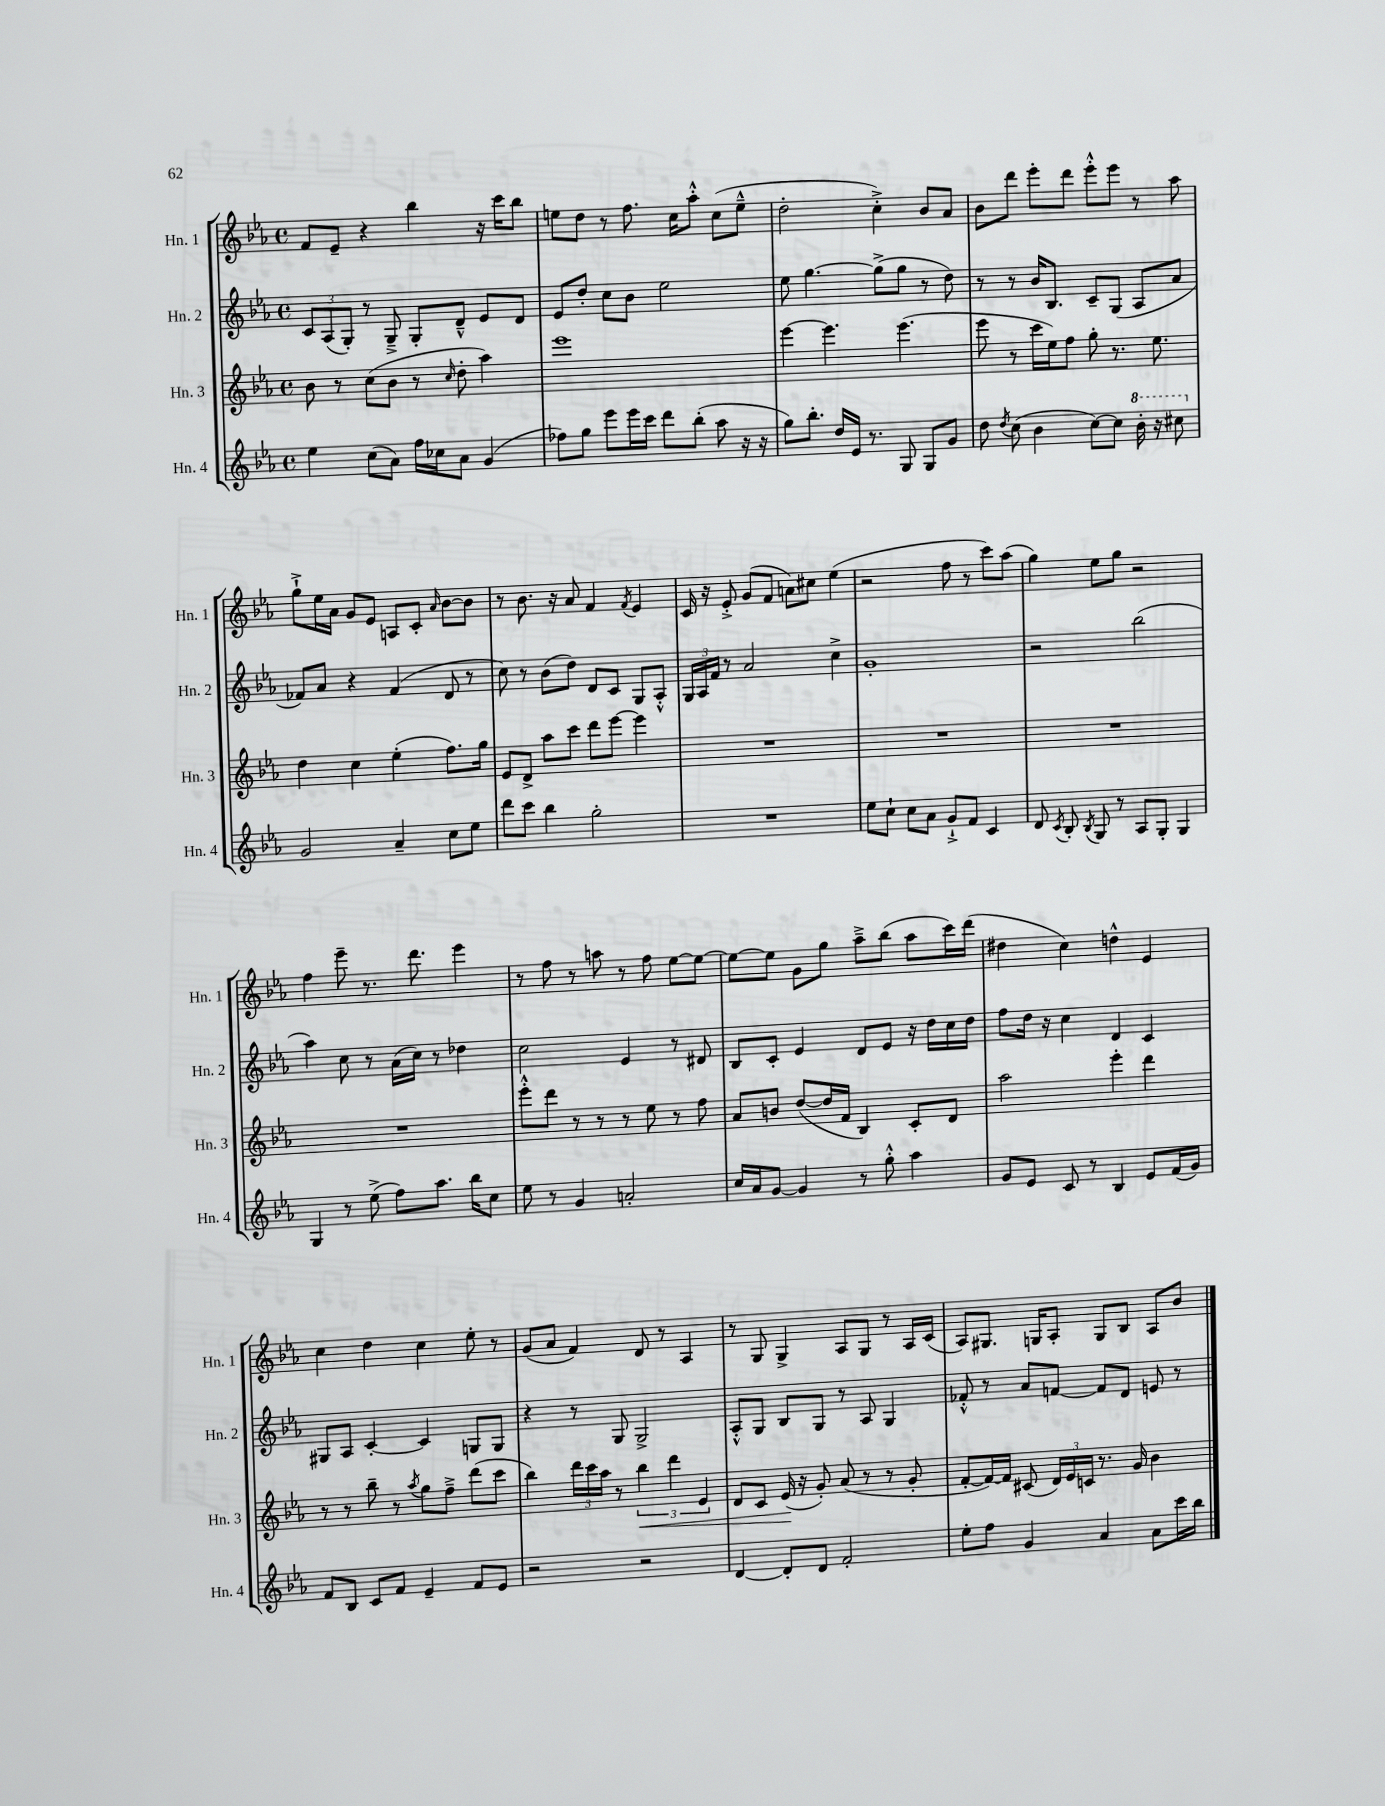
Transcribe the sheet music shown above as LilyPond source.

<<
\new StaffGroup <<
\new Staff = "s0" \with { instrumentName = "Hn. 1" shortInstrumentName = "Hn. 1" } {
    \clef treble \key ees \major \defaultTimeSignature \time 4/4
    \autoBeamOff f'8[ ees'8]-- r4 bes''4 r16 c'''16[ bes''8] |
    e''8[ d''8] r8 f''8. c''16[ aes''8]-.-^ c''8[( e''8]---^ |
    d''2-. c''4-.->) bes'8[ aes'8] |
    bes'8[ d'''8] ees'''8[-. d'''8] ees'''8[-.-^ ees'''8] r8 aes''8 |
    g''8[-!-> ees''16 aes'16] g'8[ ees'8] a8[ c'8]-. \grace { aes'16 } bes'8[~ bes'8] |
    r8 bes'8. r16 aes'8 f'4 \acciaccatura { f'8 } ees'4 |
    c'16 r16 ees'8-.-> g'8[( f'8] a'8[) cis''8] ees''4( |
    r2 f''8 r8 c'''8[) aes''8]( |
    g''4) ees''8[ g''8] r2 |
    f''4 ees'''8-- r8. d'''8. ees'''4 |
    r8 f''8 r8 a''8 r8 f''8 ees''8[~ ees''8]~ |
    ees''8[~ ees''8] g'8[ g''8] aes''8[---> bes''8]( aes''8[ c'''16) d'''16]( |
    dis''4 c''4) d''4-^ ees'4 |
    c''4 d''4 c''4 ees''8-. r8 |
    g'8[( aes'8] f'4) d'8 r8 aes4 |
    r8 g8 g4-> aes8[ g8] r8 aes16[ c'16]( |
    aes8[) gis8.] g16[ aes8]-. g8[ bes8] aes8[ bes'8] \bar "|." |
}
\new Staff = "s1" \with { instrumentName = "Hn. 2" shortInstrumentName = "Hn. 2" } {
    \clef treble \key ees \major \defaultTimeSignature \time 4/4
    \autoBeamOff \tuplet 3/2 { c'8[ aes8( g8]-.) } r8 g8---> g8[-. d'8]---^ ees'8[ d'8] |
    ees'8[ d''8]-. c''8[ bes'8] ees''2 |
    ees''8 g''4.~ g''8[->( g''8] r8 d''8) |
    r8 r8 bes'16[ bes8.] c'8[-- g8]( aes8[ aes'8] |
    fes'8[) aes'8] r4 fes'4( d'8 r8 |
    c''8) r8 bes'8[( d''8]) d'8[ c'8] g8[ aes8]-.-^ |
    \tuplet 3/2 { g16[ aes16 f'16] } r8 aes'2 c''4-> |
    g'1-. |
    r2 bes''2( |
    aes''4) c''8 r8 aes'16[( c''16]) r8 des''4 |
    c''2 ees'4 r8 dis'8 |
    bes8[ c'8]-. ees'4 d'8[ ees'8] r16 d''16[ c''16 d''16] |
    f''8[ d''16] r16 c''4 d'4 c'4 |
    gis8[ aes8] c'4~-. c'4 g8[ g8] |
    r4 r8 g8 g2-> |
    aes8[-.-^ g8] bes8[ g8] r8 aes8 g4 |
    fes'8-.-^ r8 aes'8[ f'8]~ f'8[ d'8] e'8 r8 \bar "|." |
}
\new Staff = "s2" \with { instrumentName = "Hn. 3" shortInstrumentName = "Hn. 3" } {
    \clef treble \key ees \major \defaultTimeSignature \time 4/4
    \autoBeamOff bes'8 r8 c''8[( bes'8] r8 \grace { c''16 } d''8-. aes''4) |
    ees'''1 |
    ees'''4~ ees'''4. ees'''4.( |
    ees'''8 r8 c'''16[ ees''16) f''8] g''8-. r8. ees''8. |
    d''4 c''4 ees''4-.( f''8.[) g''16] |
    ees'8[ d'8]-> aes''8[ c'''8] d'''8[ ees'''8]~ ees'''4 |
    R1 |
    R1 |
    R1 |
    R1 |
    ees'''8[-.-^ d'''8] r8 r8 r8 ees''8 r8 f''8 |
    aes'8[ b'8] d''8[~( d''16 f'16] bes4) c'8[-. d'8] |
    aes''2 ees'''4-. d'''4 |
    r8 r8 bes''8-- r8 \acciaccatura { aes''8 } g''8[ f''8]---> d'''8[( c'''8] |
    bes''4) \tuplet 3/2 { d'''16[ c'''16 aes''16] } r8 \tuplet 3/2 { bes''4\< d'''4 ees'4 } |
    d'8[ c'8] ees'16\!( r16 g'8-.) aes'8( r8 r8 g'8-. |
    f'8[~-. f'16~) f'16] cis'8( \tuplet 3/2 { d'16[) ees'16 c'16] } r8. g'16 bes'4 \bar "|." |
}
\new Staff = "s3" \with { instrumentName = "Hn. 4" shortInstrumentName = "Hn. 4" } {
    \clef treble \key ees \major \defaultTimeSignature \time 4/4
    \autoBeamOff ees''4 c''8[( aes'8]) f''16[ ces''16 aes'8] g'4( |
    fes''8[) g''8] ees'''8[ ees'''16 c'''16] d'''8[ bes''8]-.( aes''8 r16 r16 |
    g''8[) bes''8.]-. d''16[ ees'16] r8. g8 g8[ g'8] |
    d''8 \acciaccatura { d''8 } c''8( bes'4 c''8[~) c''8] \ottava #1 bes''16-. r16 cis'''8 \ottava #0 |
    g'2 aes'4-- c''8[ ees''8] |
    d'''8[ c'''8] bes''4 g''2-. |
    R1 |
    ees''8[ c''8]-! c''8[ aes'8] g'8[-!-> f'8] c'4 |
    d'8 \acciaccatura { c'8 } bes8-. \acciaccatura { bes8 } g8 r8 aes8[ g8]-. g4 |
    g4 r8 ees''8->( f''8[) aes''8.] bes''16[ c''8] |
    ees''8 r8 g'4 a'2-. |
    c''16[ aes'16 g'8]~ g'4 r8 g''8-.-^ aes''4 |
    g'8[ ees'8] c'8 r8 bes4 ees'8[ f'16( g'16]) |
    f'8[ bes8] c'8[ f'8] ees'4-- f'8[ ees'8] |
    r2 r2 |
    d'4~ d'8[-. d'8] f'2-. |
    ees''8[-. f''8] g'4 aes'4 aes'8[ c'''16 bes''16] \bar "|." |
}
>>
>>
\layout { \context { \Score \remove "Bar_number_engraver" } }
